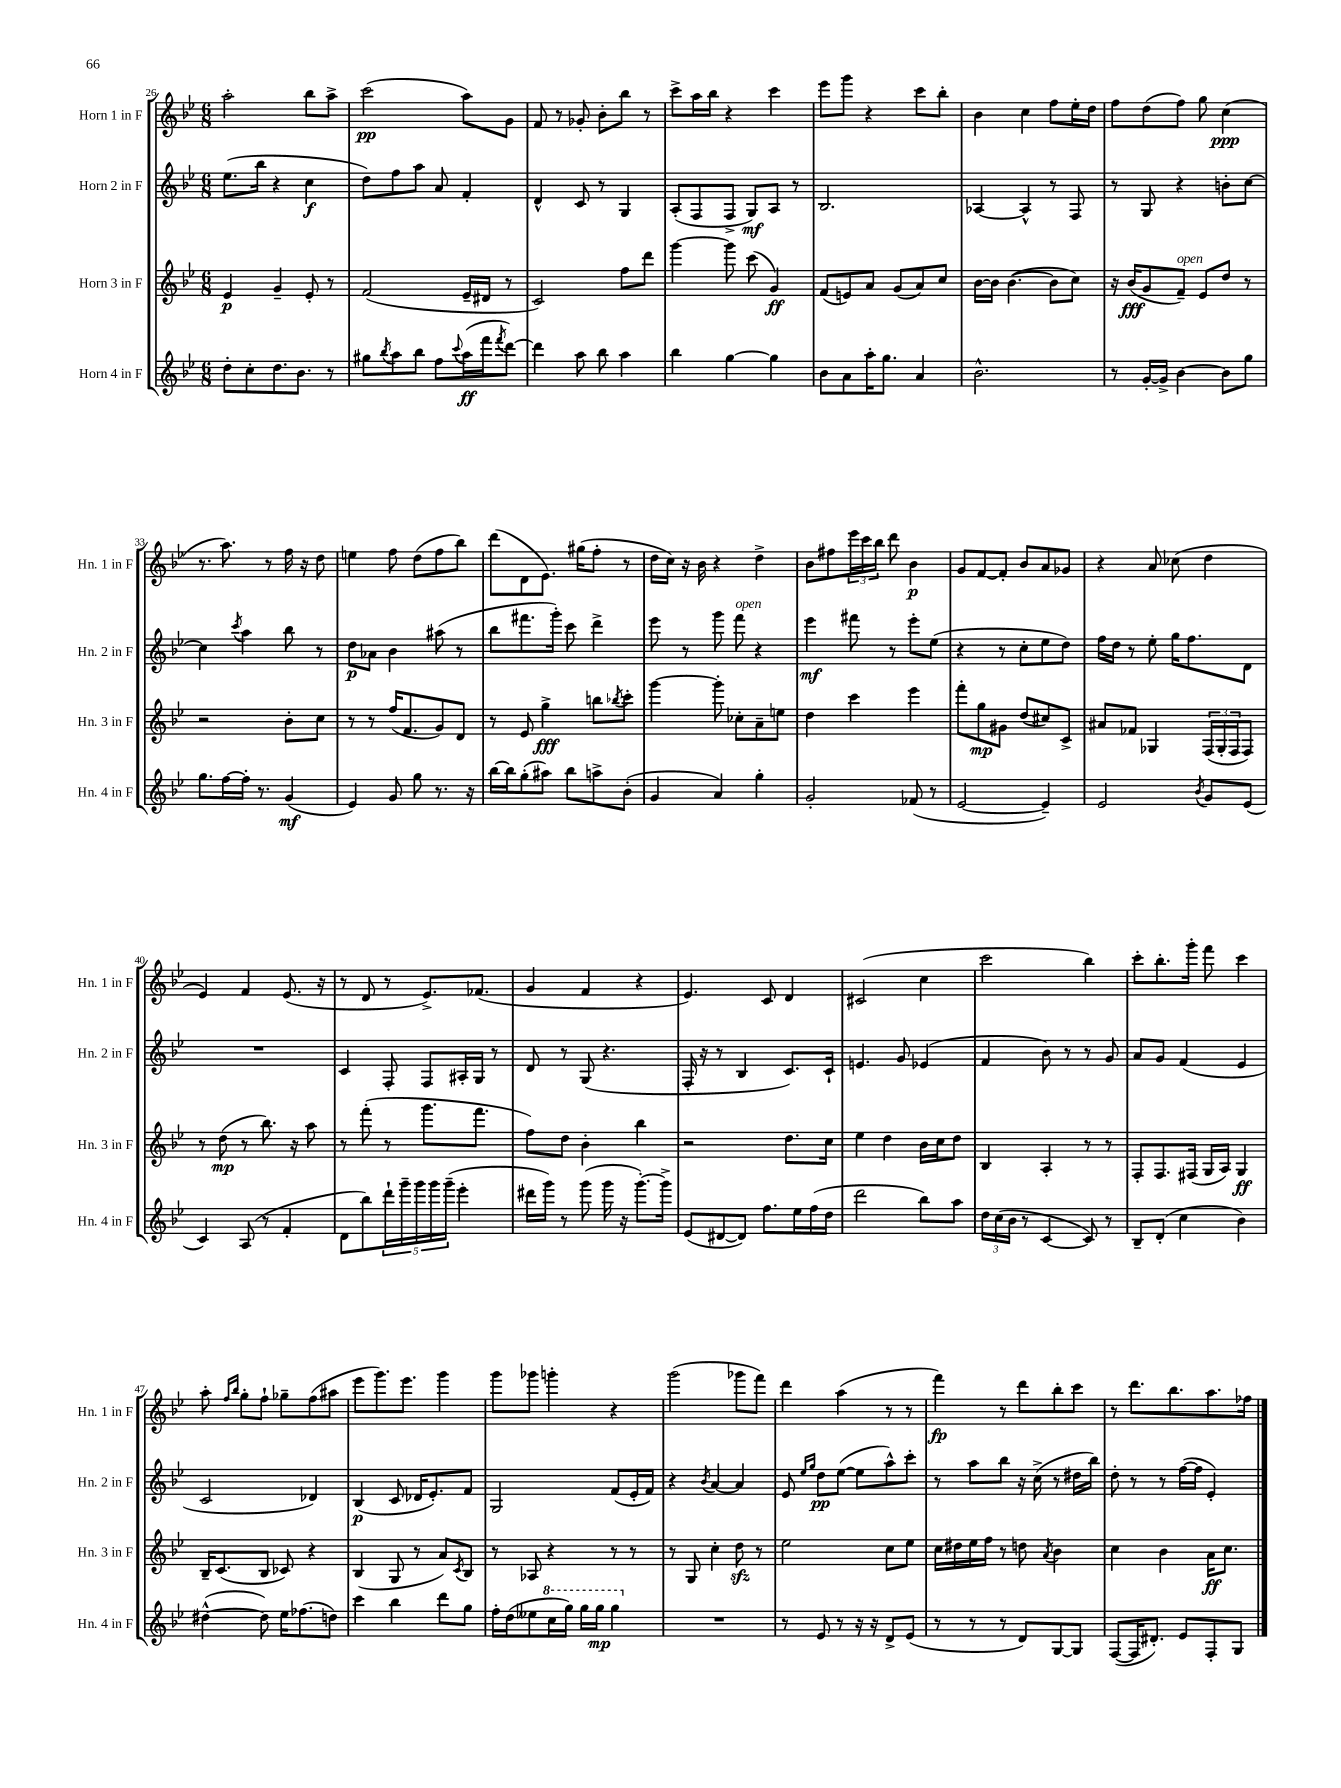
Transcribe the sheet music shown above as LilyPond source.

<<
\new StaffGroup <<
\new Staff = "s0" \with { instrumentName = "Horn 1 in F" shortInstrumentName = "Hn. 1 in F" } {
    \clef treble \key bes \major \numericTimeSignature \time 6/8
    a''2-. bes''8 a''8-> |
    c'''2\pp( a''8) g'8 |
    f'8 r8 ges'8-. bes'8-. bes''8 r8 |
    c'''8-> a''16 bes''16 r4 c'''4 |
    ees'''8 g'''8 r4 c'''8 bes''8-. |
    bes'4 c''4 f''8 ees''16-. d''16 |
    f''8 d''8( f''8) g''8 c''4\ppp( |
    r8. a''8.) r8 f''16 r16 d''8 |
    e''4 f''8 d''8( f''8 bes''8) |
    d'''8( d'8 ees'8.) gis''16( f''8-. r8 |
    d''16 c''16) r16 bes'16 r4 d''4-> |
    bes'8 fis''8 \tuplet 3/2 { ees'''16 c'''16 bes''16 } d'''8 bes'4\p |
    g'8 f'8~ f'8-. bes'8 a'8 ges'8 |
    r4 a'8 ces''8( d''4 |
    ees'4) f'4 ees'8.( r16 |
    r8 d'8 r8 ees'8.->) fes'8.( |
    g'4 f'4 r4 |
    ees'4.) c'8 d'4 |
    cis'2( c''4 |
    c'''2 bes''4) |
    c'''8-. bes''8.-. g'''16-. f'''8 c'''4 |
    a''8-. \grace { f''16 bes''16 } g''8-. f''8-! ges''8-- f''8( ais''8 |
    ees'''8 g'''8.) ees'''8. g'''4 |
    g'''8 ges'''8 g'''4-. r4 |
    g'''2( ges'''8 f'''8) |
    d'''4 a''4( r8 r8 |
    f'''4\fp) r8 d'''8 bes''8-. c'''8 |
    r8 d'''8. bes''8. a''8. fes''16 \bar "|." |
}
\new Staff = "s1" \with { instrumentName = "Horn 2 in F" shortInstrumentName = "Hn. 2 in F" } {
    \clef treble \key bes \major \numericTimeSignature \time 6/8
    ees''8.( bes''16 r4 c''4\f |
    d''8) f''8 a''8 a'8 f'4-. |
    d'4-^ c'8 r8 g4 |
    a8-.( f8 f8-> g8\mf) a8 r8 |
    bes2. |
    aes4~ aes4-^ r8 f8 |
    r8 g8 r4 b'8-. c''8~ |
    c''4 \acciaccatura { c'''8 } a''4 bes''8 r8 |
    d''8\p aes'8 bes'4 ais''8( r8 |
    bes''8 fis'''8. g'''16-.) c'''8 d'''4-> |
    ees'''8 r8 g'''8 f'''8^\markup { \italic "open" } r4 |
    ees'''4\mf fis'''8 r8 ees'''8-. ees''8( |
    r4 r8 c''8-. ees''8 d''8) |
    f''16 d''16 r8 ees''8-. g''16 f''8. d'8 |
    R2. |
    c'4 f8-. f8 ais16-. g16 r8 |
    d'8 r8 g8( r4. |
    f16-. r16 r8 bes4 c'8.) c'16-! |
    e'4. g'8 ees'4( |
    f'4 bes'8) r8 r8 g'8 |
    a'8 g'8 f'4( ees'4 |
    c'2 des'4) |
    bes4\p( c'8 des'16 ees'8.-.) f'8 |
    g2 f'8( ees'16-. f'16) |
    r4 \acciaccatura { bes'8 } a'4~ a'4 |
    ees'8 \grace { ees''16 g''16 } d''8\pp ees''8~( ees''8 a''8-^) c'''8-. |
    r8 a''8 bes''8 r16 c''16->( r8 dis''16 bes''16) |
    d''8-. r8 r8 f''16~( f''16 ees'4-.) \bar "|." |
}
\new Staff = "s2" \with { instrumentName = "Horn 3 in F" shortInstrumentName = "Hn. 3 in F" } {
    \clef treble \key bes \major \numericTimeSignature \time 6/8
    ees'4\p g'4-- ees'8-. r8 |
    f'2( ees'16-- dis'16 r8 |
    c'2) f''8 d'''8 |
    g'''4~ g'''8 c'''8( g'4\ff) |
    f'8( e'8) a'8 g'8( a'8) c''8 |
    bes'16~ bes'16 bes'4.~( bes'8 c''8) |
    r16 bes'16\fff( g'8 f'8--^\markup { \italic "open" }) ees'8 d''8 r8 |
    r2 bes'8-. c''8 |
    r8 r8 f''16( f'8. g'8) d'8 |
    r8 ees'8 g''4->\fff b''8 \acciaccatura { bes''8 } c'''8-. |
    g'''4~ g'''8-. ces''8-. a'8-- e''8 |
    d''4 c'''4 ees'''4 |
    f'''8-. g''8\mp gis'8 d''8( cis''8) c'8-> |
    ais'8 fes'8 ges4 \tuplet 3/2 { f16( ges16-. f16 } f8) |
    r8 d''8\mp( r8 bes''8.) r16 a''8 |
    r8 f'''8-.( r8 g'''8. f'''8. |
    f''8) d''8 bes'4-. bes''4 |
    r2 d''8. c''16 |
    ees''4 d''4 bes'16 c''16 d''8 |
    bes4 a4-. r8 r8 |
    f8-. f8. fis16( g16 a16) g4\ff |
    bes16-- c'8.( bes8 ces'8) r4 |
    bes4( g8 r8 a'8) \acciaccatura { c'8 } bes8 |
    r8 aes8 r4 r8 r8 |
    r8 g8 c''4-. d''8\sfz r8 |
    ees''2 c''8 ees''8 |
    c''16 dis''16 ees''16 f''16 r8 d''8 \acciaccatura { a'8 } bes'4 |
    c''4 bes'4 a'16\ff c''8. \bar "|." |
}
\new Staff = "s3" \with { instrumentName = "Horn 4 in F" shortInstrumentName = "Hn. 4 in F" } {
    \clef treble \key bes \major \numericTimeSignature \time 6/8
    d''8-. c''8-. d''8. bes'8. r8 |
    gis''8 \acciaccatura { bes''8 } a''8 bes''8 f''8 \appoggiatura { c'''8 } a''16\ff( f'''16 \acciaccatura { f'''8 } d'''8~) |
    d'''4 a''8 bes''8 a''4 |
    bes''4 g''4~ g''4 |
    bes'8 a'8 a''16-. g''8. a'4 |
    bes'2.-^ |
    r8 g'16~-. g'16-> bes'4~ bes'8 g''8 |
    g''8. f''16~ f''16-. r8. g'4\mf( |
    ees'4) g'8 g''8 r8. r16 |
    bes''16~ bes''16 g''8-.( ais''8) bes''8 a''8-> bes'8-.( |
    g'4 a'4) g''4-. |
    g'2-. fes'8( r8 |
    ees'2~ ees'4--) |
    ees'2 \acciaccatura { bes'8 } g'8 ees'8( |
    c'4) a8( r8 f'4-. |
    d'8 bes''8) \tuplet 5/4 { d'''16-! g'''16-- g'''16 g'''16 g'''16--( } ees'''4-. |
    dis'''16 g'''16) r8 g'''8( g'''16 r16 g'''8.~-.) g'''16-> |
    ees'8( dis'8~ dis'8) f''8. ees''16 f''16( d''16 |
    d'''2 bes''8) a''8 |
    \tuplet 3/2 { d''16 c''16( bes'16 } r8 c'4~ c'8) r8 |
    bes8-- d'8-.( c''4 bes'4) |
    dis''4~-^( dis''8) ees''16 fes''8.( d''8) |
    c'''4 bes''4 d'''8 g''8 |
    f''16-. d''16( eeses''8 \ottava #1 c'''16 g'''16) g'''16 g'''16\mp g'''4 \ottava #0 |
    R2. |
    r8 ees'8 r8 r16 r16 d'8-> ees'8( |
    r8 r8 r8 d'8) g8~ g8 |
    f8~( f16 dis'8.-.) ees'8 f8-. g8 \bar "|." |
}
>>
>>
\layout { \context { \Score currentBarNumber = #26 } }
